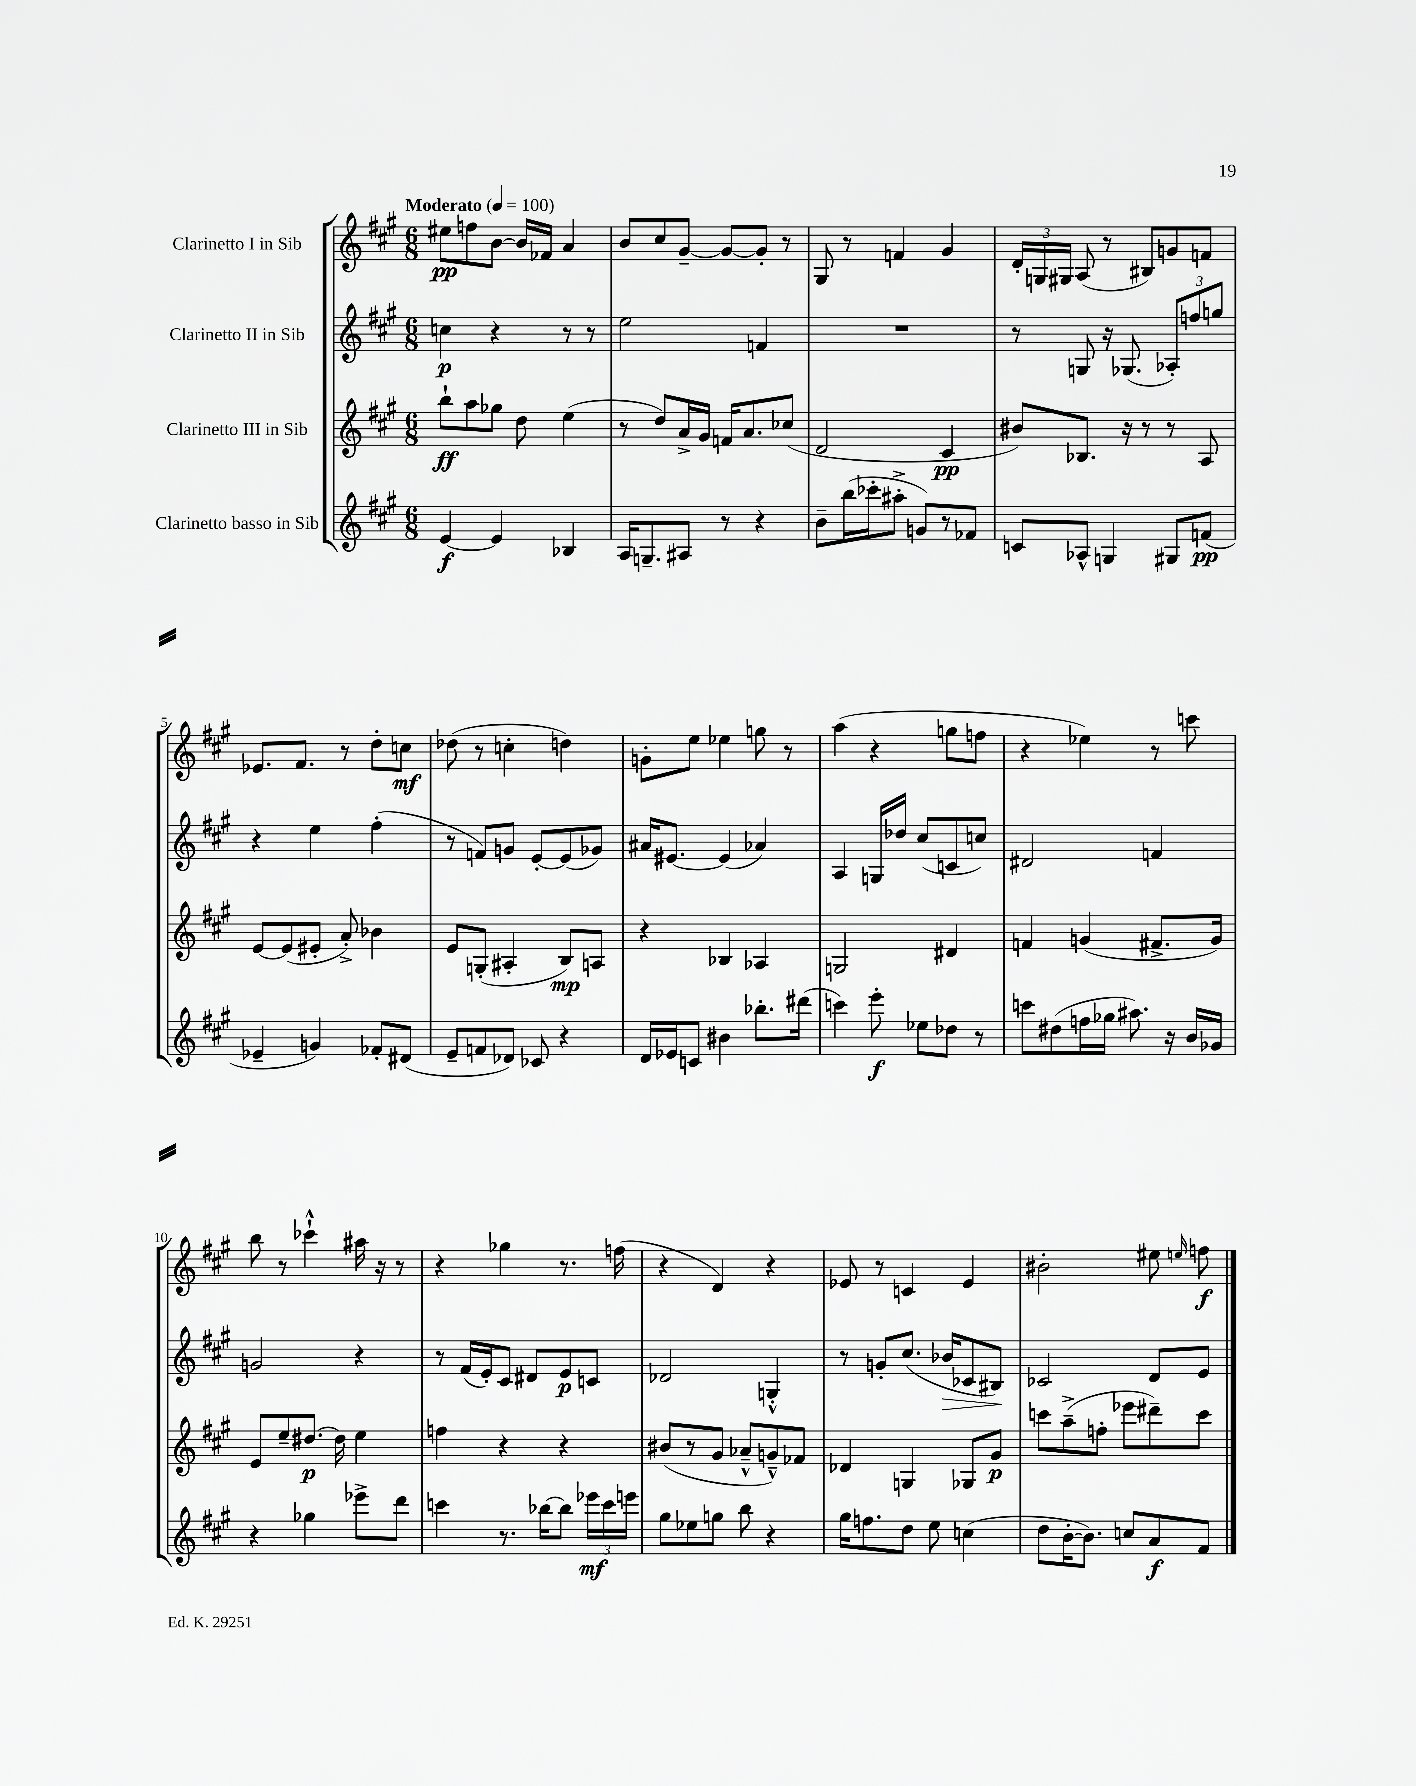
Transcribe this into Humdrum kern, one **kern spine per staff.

**kern	**kern	**kern	**kern
*staff4	*staff3	*staff2	*staff1
*clefG2	*clefG2	*clefG2	*clefG2
*k[f#c#g#]	*k[f#c#g#]	*k[f#c#g#]	*k[f#c#g#]
*M6/8	*M6/8	*M6/8	*M6/8
*MM100	*MM100	*MM100	*MM100
[4e/	8bb`\L	4cc\	8ee#\L
.	8aa\	.	8ff\
4e/]	8gg-\J	4r	[8b\J
.	8dd\	.	16b/]LL
.	.	.	16f-/JJ
4B-/	(4ee\	8r	4a/
.	.	8r	.
=	=	=	=
16A/LK	8r	2ee\	8b/L
8.G~/	.	.	.
.	8dd/L)	.	8cc#/
8A#/J	16a^/L	.	[8g#~/J
.	16g#/JJ	.	.
8r	16f/LK	.	8g#/_L
.	8.a/	.	.
4r	.	4f/	8g#'/]J
.	(8cc-/J	.	8r
=	=	=	=
8b~\L	2d/	2.r	8G#/
(16bb\L	.	.	8r
16ccc-'\J	.	.	.
8aa#'^\J	.	.	4f/
8g/L)	.	.	.
8r	4c#/	.	4g#/
8f-/J	.	.	.
=	=	=	=
8c/L	8b#/L)	8r	24d'/LL
.	.	.	24G/
.	.	.	24G#/JJ
8A-^^/J	8.B-/J	8G/	(8A/
4G/	.	16r	8r
.	16r	(8.G-/	.
.	8r	.	8B#/L)
8G#/L	8r	12A-'/L)	8g/
.	.	12ff/	.
(8f/J	8A/	.	8f/J
.	.	12gg/J	.
=	=	=	=
4e-~/	[8e/L	4r	8.e-/L
.	(8e/]	.	.
.	.	.	8.f#/J
4g/)	8e#'/J	4ee\	.
.	8a'^/)	.	8r
8f-'/L	4b-\	(4ff#'\	8dd'\L
(8d#/J	.	.	8cc\J
=	=	=	=
8e~/L	8e/L	8r	(8dd-\
8f/	(8G'/J	8f/L)	8r
8d-/J)	4A#'/	8g/J	4cc'\
8c-/	.	[8e'/L	.
4r	8B/L)	(8e/]	4dd\)
.	8A/J	8g-/J)	.
=	=	=	=
16d/LL	4r	16a#/LK	8g'\L
16e-/J	.	[8.e#/J	.
8c/J	.	.	8ee\J
4b#\	4B-/	(4e#/]	4ee-\
8.bb-'\L	4A-/	4a-/)	8gg\
.	.	.	8r
(16ddd#\Jk	.	.	.
=	=	=	=
4ccc\)	2G/	4A/	(4aa\
8eee'\	.	16G/LL	4r
.	.	16dd-/JJ	.
8ee-\L	.	(8cc#/L	.
8dd-\J	4d#/	8c/	8gg\L
8r	.	8cc/J)	8ff\J
=	=	=	=
8ccc\L	4f/	2d#/	4r
(8dd#\	.	.	.
16ff\L	(4g/	.	4ee-\)
16gg-\JJ	.	.	.
8.aa#\)	.	.	.
.	8.f#^/L	4f/	8r
16r	.	.	.
16b/LL	.	.	8ccc\
16g-/JJ	16g/Jk)	.	.
=	=	=	=
4r	8e/L	2g/	8bb\
.	8ee~/	.	8r
4gg-\	[8.dd#/J	.	4ccc-`^^\
.	16dd#\]	.	.
8eee-^\L	4ee\	4r	16aa#\
.	.	.	16r
8ddd\J	.	.	8r
=	=	=	=
4ccc\	4ff\	8r	4r
.	.	(16f#/LL	.
.	.	16e'/J)	.
8.r	4r	8c#/J	4gg-\
.	.	8d#/L	.
[16bb-\LK	.	.	.
8bb-\]J	4r	8e/	8.r
24eee-\LL	.	8c/J	.
24ccc\	.	.	.
.	.	.	(16ff\
24eee\JJ	.	.	.
=	=	=	=
8gg#\L	(8b#/L	2d-/	4r
8ee-\	8r	.	.
8gg\J	8g#/J	.	4d/)
8bb\	8a-~^^/L	.	.
4r	8g~^^/)	4G'^^/	4r
.	8f-/J	.	.
=	=	=	=
16gg#\LK	4d-/	8r	8e-/
8.ff\	.	.	.
.	.	8g'/L	8r
8dd\J	4G/	(8.cc#/J	4c/
8ee\	.	.	.
.	.	16b-/LK	.
(4cc\	8G-/L	8c-/	4e-/
.	8g#/J	8B#/J)	.
=	=	=	=
8dd\L	8ccc\L	2c-/	2b#'\
[16b'\K	(8aa~^\	.	.
8.b\]J)	.	.	.
.	8ff'\J	.	.
8cc/L	8eee-\L	.	.
8a/	8ddd#~\)	8d/L	8ee#\
.	.	.	16qqee/
8f#/J	8ccc\J	8e/J	8ff\
==	==	==	==
*-	*-	*-	*-
